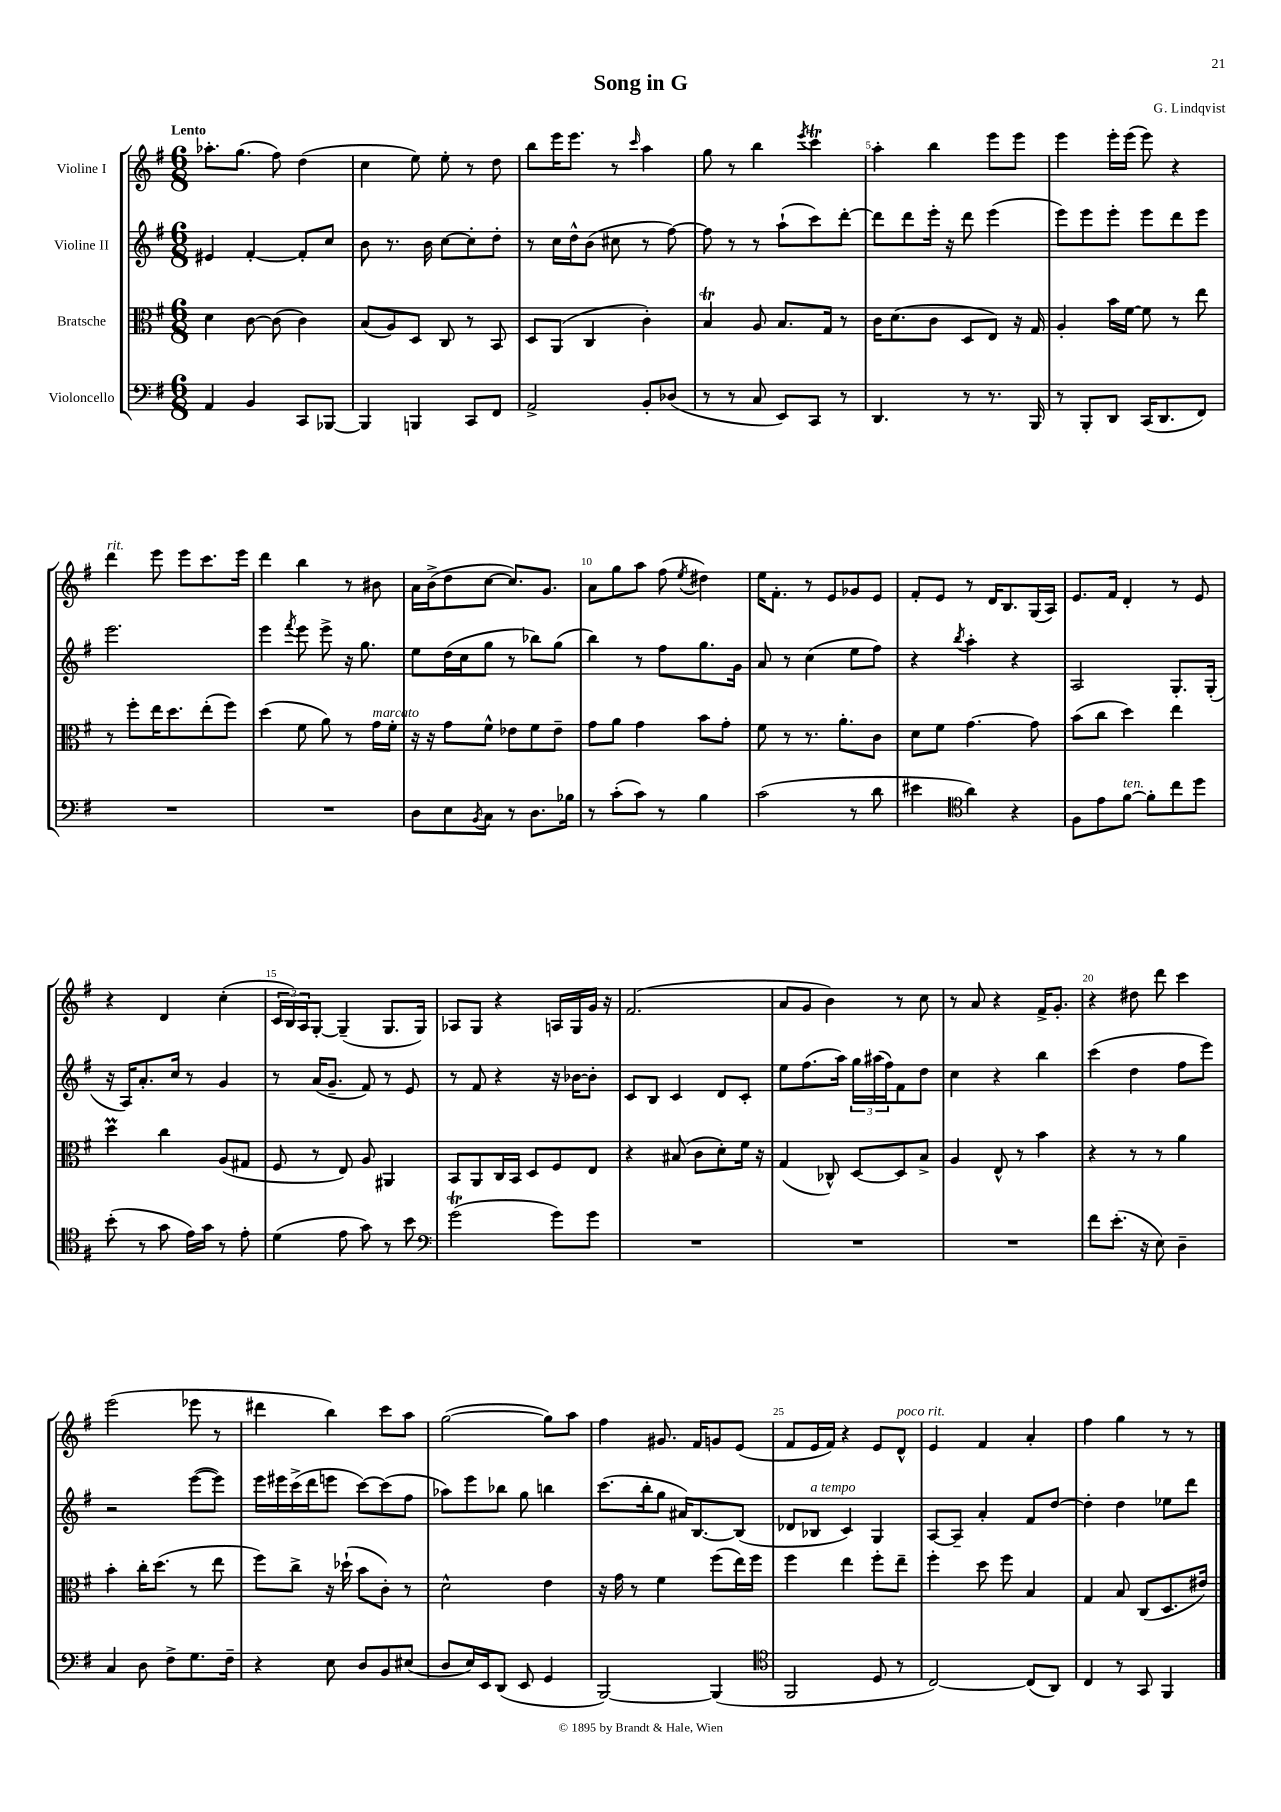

**kern	**kern	**kern	**kern
*staff4	*staff3	*staff2	*staff1
*clefF4	*clefC3	*clefG2	*clefG2
*k[f#]	*k[f#]	*k[f#]	*k[f#]
*M6/8	*M6/8	*M6/8	*M6/8
4AA	4d	4e#	8.aa-'
.	.	.	(8.gg
4BB	[8c	[4f#'	.
.	(8c]	.	8ff#)
8CC	4c)	8f#']	(4dd
[8BBB-	.	8cc	.
=	=	=	=
4BBB-]	(8B	8b	4cc
.	8A)	8.r	.
4BBB	8D	.	8ee)
.	.	16b	.
.	8C	[8cc	8ee'
8CC	8r	8cc']	8r
8FF#	8BB	8dd'	8dd
=	=	=	=
2AA^	8D	8r	8bb
.	(8AA	16cc	16eee
.	.	16dd^^	8.eee
.	4C	(8b	.
.	.	8cc#	8r
.	.	.	16qqccc
8BB'	4c')	8r	4aa
(8D-	.	[8ff#)	.
=	=	=	=
8r	4B	8ff#]	8gg
8r	.	8r	8r
8C	8A	8r	4bb
8EE)	8.B	(8aa`	.
.	.	.	8qeee
8CC	.	8ccc)	4ccc
.	16G	.	.
8r	8r	[8ddd'	.
=	=	=	=
4.DD	16c	8ddd]	4aa'
.	(8.d	.	.
.	.	8ddd	.
.	8c	16eee'	4bb
.	.	16r	.
8r	8D	8ddd	.
8.r	8E)	(4eee	8eee
.	16r	.	8eee
16BBB	16G	.	.
=	=	=	=
8r	4A'	8eee)	4eee
8BBB'	.	8eee	.
8DD	16b	8eee'	16eee'
.	[16f#	.	(16eee
(16CC	8f#]	8eee	8eee)
8.DD	.	.	.
.	8r	8ddd	4r
8FF#)	8ee	8eee	.
=	=	=	=
2.r	8r	2.eee	4ddd
.	8ff#'	.	.
.	16ee	.	8eee
.	8.dd	.	.
.	.	.	8eee
.	(8ee'	.	8.ccc
.	8ff#)	.	.
.	.	.	16eee
=	=	=	=
2.r	(4dd	4eee	4ddd
.	.	8qfff#	.
.	8f#	8eee	4bb
.	8a)	8eee^	.
.	8r	16r	8r
.	.	8.gg	.
.	16g	.	8b#
.	16f#'	.	.
=	=	=	=
8D	16r	8ee	16a
.	16r	.	(16b^
8E	8g	(16dd	8dd
.	.	16cc	.
8qBB	.	.	.
8C	8f#^^	8gg	[8cc
8r	8e-	8r	8.cc])
8.D	8f#	8bb-)	.
.	.	.	8.g
.	8e-~	(8gg	.
16B-	.	.	.
=	=	=	=
8r	8g	4bb)	8a
(8c'	8a	.	8gg
8c)	4g	8r	8aa
8r	.	8ff#	(8ff#
.	.	.	8qee
4B	8b	8.gg	4dd#)
.	8g'	.	.
.	.	16g	.
=	=	=	=
(2c	8f#	8a	16ee
.	.	.	8.f#'
.	8r	8r	.
.	8.r	(4cc	8r
.	.	.	8e
.	8.a'	.	.
8r	.	8ee	8g-
8d	8c	8ff#)	8e
=	=	=	=
4e#	8d	4r	8f#'
.	8f#	.	8e
*clefC4	*	*	*
.	.	8qbb	.
4a)	[4.g	4aa'	8r
.	.	.	16d
.	.	.	8.B
4r	.	4r	.
.	8g]	.	(16G
.	.	.	16A)
=	=	=	=
8F#	(8b	2A	8.e
8e	8cc	.	.
.	.	.	16f#
[8f#	4dd)	.	4d'
8f#']	.	.	.
8cc	4ee	8.G'	8r
8dd	.	.	8e
.	.	(16G'	.
=	=	=	=
(8b'	4dd	16r	4r
.	.	16A)	.
8r	.	8.a'	.
8g	4cc	.	4d
.	.	16cc	.
16e)	.	8r	.
16g	.	.	.
8r	(8A	4g	(4cc'
8e'	8G#	.	.
=	=	=	=
(4d	8F#	8r	24c
.	.	.	24B)
.	.	.	24A
.	8r	(16a	[8G'
.	.	8.g~	.
8e	8E)	.	(4G~]
8g)	8A	8f#)	.
8r	4AA#	8r	8.G
8b	.	8e	.
.	.	.	16G)
=	=	=	=
*clefF4	*	*	*
(2g	8BB	8r	8A-
.	8AA	8f#	8G
.	16C	4r	4r
.	16BB	.	.
.	8D	.	.
8g)	8F#	16r	16A
.	.	[16b-	16G
8g	8E	8b-']	16g
.	.	.	16r
=	=	=	=
2.r	4r	8c	(2.f#
.	.	8B	.
.	(8B#	4c	.
.	8c	.	.
.	8d')	8d	.
.	16f#	8c'	.
.	16r	.	.
=	=	=	=
2.r	(4G	8ee	8a
.	.	(8.ff#	8g
.	8C-^^)	.	4b)
.	.	16aa)	.
.	[8D	24gg	.
.	.	(24aa#	.
.	.	24ff#)	.
.	8D]	8f#	8r
.	8B^	8dd	8cc
=	=	=	=
2.r	4A	4cc	8r
.	.	.	8a
.	8E^^	4r	4r
.	8r	.	.
.	4b	4bb	16f#^
.	.	.	8.g'
=	=	=	=
8f#	4r	(4ccc	4r
(8.e'	.	.	.
.	8r	4dd	8dd#
16r	.	.	.
8E)	8r	.	8ddd
4D~	4a	8ff#	4ccc
.	.	8eee)	.
=	=	=	=
4C	4b'	2r	(2eee
8D	16cc'	.	.
.	(8.dd	.	.
8F#^	.	.	.
8.G	8r	([8eee	8eee-
.	8ee	8eee])	8r
16F#~	.	.	.
=	=	=	=
4r	8ff#)	16eee	4ddd#
.	.	16eee#	.
.	8cc^	(16ccc^	.
.	.	16ddd	.
8E	16r	8eee	4bb)
.	(16dd-`	.	.
8D	8b	[8ccc)	.
8BB	8c')	(8ccc]	8ccc
(8E#	8r	8ff#	8aa
=	=	=	=
8D	2d^^	8aa-)	([2gg
16E)	.	8eee	.
16EE	.	.	.
(8DD	.	8bb-	.
8EE	.	8gg	.
4GG	4e	4bb	8gg])
.	.	.	8aa
=	=	=	=
[2BBB)	16r	(8.ccc	4ff#
.	16g	.	.
.	8r	.	.
.	.	16bb'	.
.	4f#	8gg	8.g#
.	.	16a#)	.
.	.	[8.B	16f#
(4BBB]	(8ff#	.	8g
.	16ee)	(8B]	(8e
.	16ff#	.	.
=	=	=	=
*clefC4	*	*	*
2FF#	4ff#	8d-	8f#
.	.	8B-	16e
.	.	.	16f#)
.	4ee	4c)	4r
8D	8ff#'	4G	8e
8r	8ee~	.	8d^^
=	=	=	=
[2C)	4ff#'	[8A	4e
.	.	8A~]	.
.	8dd	4a'	4f#
.	8ff#	.	.
(8C]	4B	8f#	4a'
8AA)	.	[8dd	.
=	=	=	=
4C	4G	4dd']	4ff#
8r	8B	4dd	4gg
8GG	(8C	.	.
4FF#	8.D	8ee-	8r
.	.	8ddd	8r
.	16e#)	.	.
==	==	==	==
*-	*-	*-	*-
